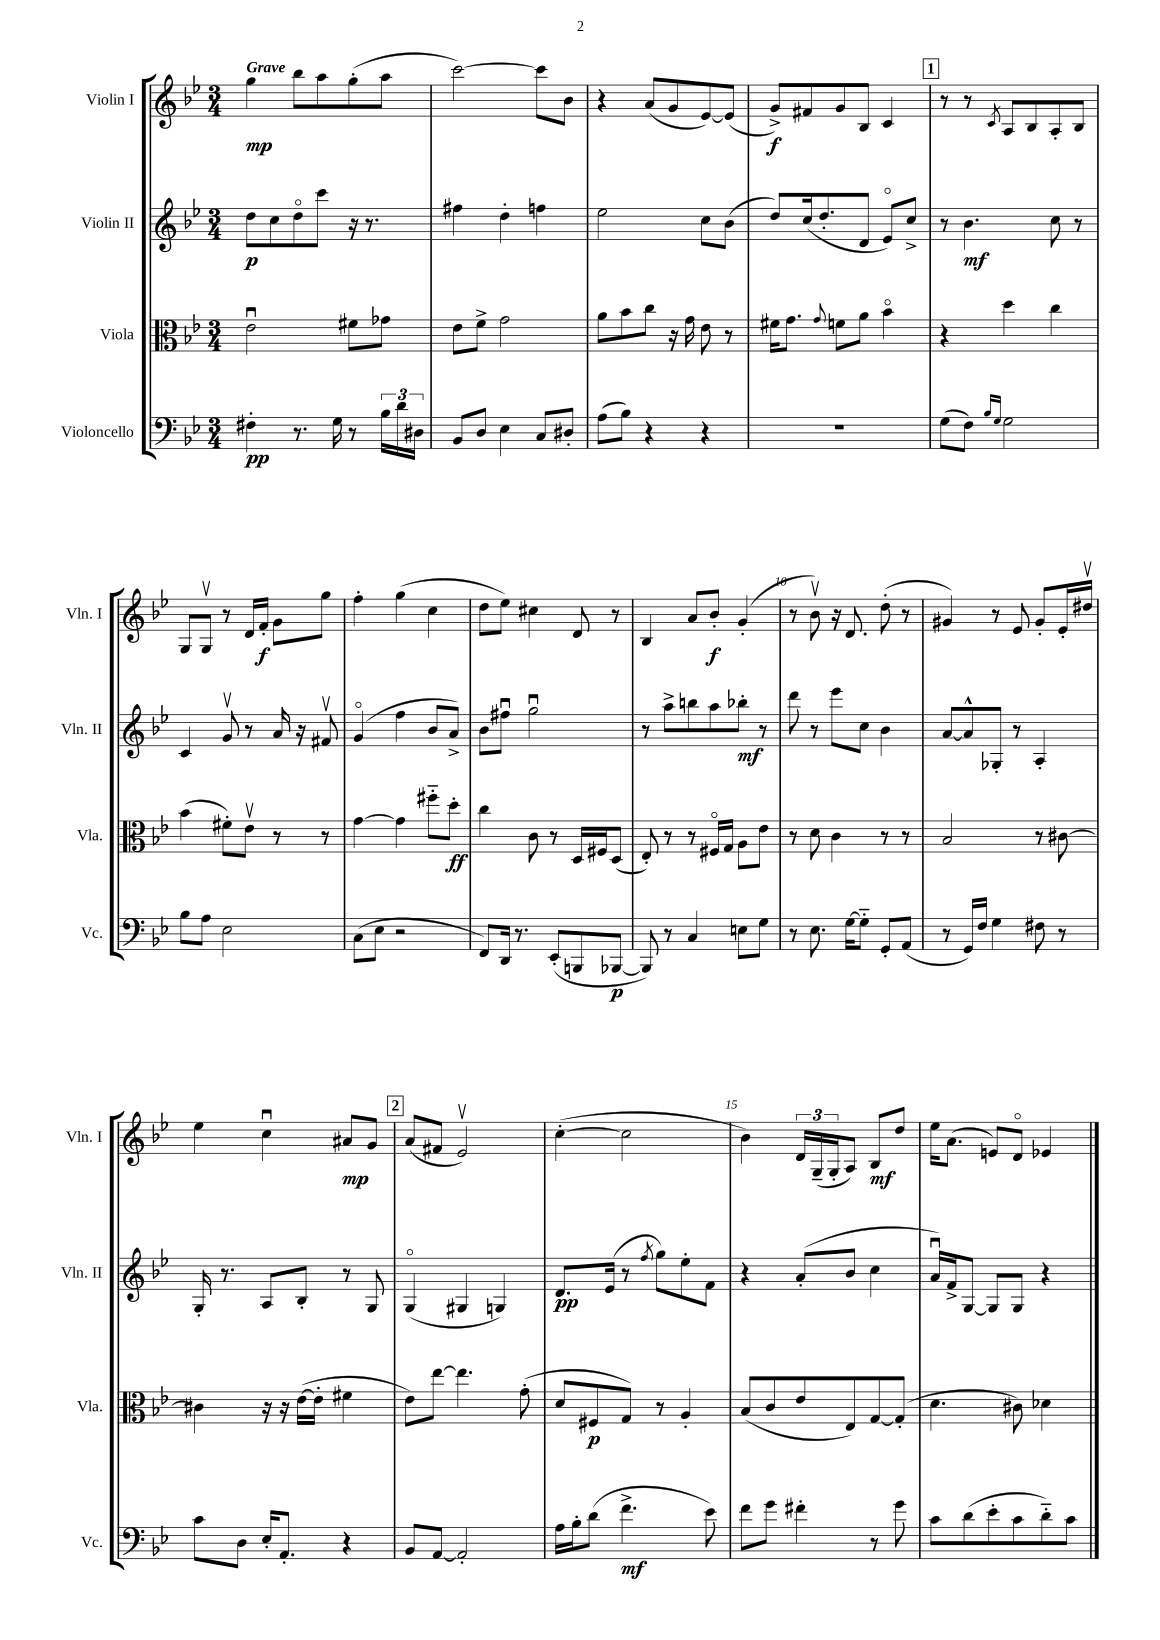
<<
\new StaffGroup <<
\new Staff = "s0" \with { instrumentName = "Violin I" shortInstrumentName = "Vln. I" } {
    \clef treble \key bes \major \numericTimeSignature \time 3/4 \tempo "Grave"
    g''4\mp bes''8 a''8 g''8-.( a''8 |
    c'''2~) c'''8 bes'8 |
    r4 a'8( g'8 ees'8~) ees'8( |
    g'8->\f) fis'8 g'8 bes8 c'4 |
    \mark \markup { \box "1" } r8 r8 \acciaccatura { c'8 } a8 bes8 a8-. bes8 |
    g8 g8\upbow r8 d'16 f'16-.\f g'8 g''8 |
    f''4-. g''4( c''4 |
    d''8 ees''8) cis''4 d'8 r8 |
    bes4 a'8 bes'8-.\f g'4-.( |
    r8 bes'8\upbow) r16 d'8. d''8-.( r8 |
    gis'4) r8 ees'8 gis'8-. ees'16-. dis''16\upbow |
    ees''4 c''4\downbow ais'8\mp g'8 |
    \mark \markup { \box "2" } a'8( fis'8 ees'2\upbow) |
    c''4~-.( c''2 |
    bes'4) \tuplet 3/2 { d'16 g16--( g16-. } a8) bes8\mf d''8 |
    ees''16 a'8.( e'8) d'8\flageolet ees'4 \bar "|." |
}
\new Staff = "s1" \with { instrumentName = "Violin II" shortInstrumentName = "Vln. II" } {
    \clef treble \key bes \major \numericTimeSignature \time 3/4
    d''8\p c''8 d''8\flageolet c'''8 r16 r8. |
    fis''4 d''4-. f''4 |
    ees''2 c''8 bes'8( |
    d''8) c''16( d''8.-. d'8 ees'8\flageolet) c''8-> |
    \mark \markup { \box "1" } r8 bes'4.\mf c''8 r8 |
    c'4 g'8\upbow r8 a'16 r16 fis'8\upbow |
    g'4\flageolet( f''4 bes'8 a'8->) |
    bes'8 fis''8\downbow g''2\downbow |
    r8 a''8-> b''8 a''8 bes''8-.\mf r8 |
    d'''8 r8 ees'''8 c''8 bes'4 |
    a'8~ a'8-^ ges8-. r8 a4-. |
    g16-. r8. a8 bes8-. r8 g8 |
    \mark \markup { \box "2" } g4\flageolet( gis4 g4) |
    d'8.\pp ees'16( r8 \acciaccatura { f''8 } g''8) ees''8-. f'8 |
    r4 a'8-.( bes'8 c''4 |
    a'16\downbow) f'16-> g8~ g8 g8 r4 \bar "|." |
}
\new Staff = "s2" \with { instrumentName = "Viola" shortInstrumentName = "Vla." } {
    \clef alto \key bes \major \numericTimeSignature \time 3/4
    ees'2\downbow fis'8 ges'8 |
    ees'8 f'8-> g'2 |
    a'8 bes'8 c''8 r16 g'16 ees'8 r8 |
    fis'16 g'8. \appoggiatura { g'8 } f'8 a'8 bes'4\flageolet |
    \mark \markup { \box "1" } r4 d''4 c''4 |
    bes'4( fis'8-.) ees'8\upbow r8 r8 |
    g'4~ g'4 fis''8-_ d''8-.\ff |
    c''4 c'8 r8 d16 fis16 d8( |
    ees8-.) r8 r8 fis16\flageolet g16 a8 ees'8 |
    r8 d'8 c'4 r8 r8 |
    bes2 r8 cis'8~ |
    cis'4 r16 r16 ees'16~( ees'16-. fis'4 |
    \mark \markup { \box "2" } ees'8) ees''8~ ees''4. g'8-.( |
    d'8 fis8\p g8) r8 a4-. |
    bes8( c'8 ees'8 ees8) g8~ g8-.( |
    d'4. cis'8) des'4 \bar "|." |
}
\new Staff = "s3" \with { instrumentName = "Violoncello" shortInstrumentName = "Vc." } {
    \clef bass \key bes \major \numericTimeSignature \time 3/4
    fis4-.\pp r8. g16 r8 \tuplet 3/2 { bes16 d'16 dis16 } |
    bes,8 d8 ees4 c8 dis8-. |
    a8( bes8) r4 r4 |
    R2. |
    \mark \markup { \box "1" } g8( f8) \grace { bes16 g16 } g2 |
    bes8 a8 ees2 |
    c8( ees8 r2 |
    f,8) d,16 r8. ees,8-.( b,,8 bes,,8~\p |
    bes,,8) r8 c4 e8 g8 |
    r8 ees8. g16~ g8-_ g,8-. a,8( |
    r8 g,16) f16 g4 fis8 r8 |
    c'8 d8 ees16-. a,8.-. r4 |
    \mark \markup { \box "2" } bes,8 a,8~ a,2-. |
    a16 bes16-. d'8( f'4.->\mf ees'8) |
    f'8 g'8 fis'4-. r8 g'8 |
    c'8 d'8( ees'8-. c'8 d'8-_) c'8 \bar "|." |
}
>>
>>
\layout { \context { \Score \override BarNumber.break-visibility = ##(#f #t #t) barNumberVisibility = #(every-nth-bar-number-visible 5) } }
